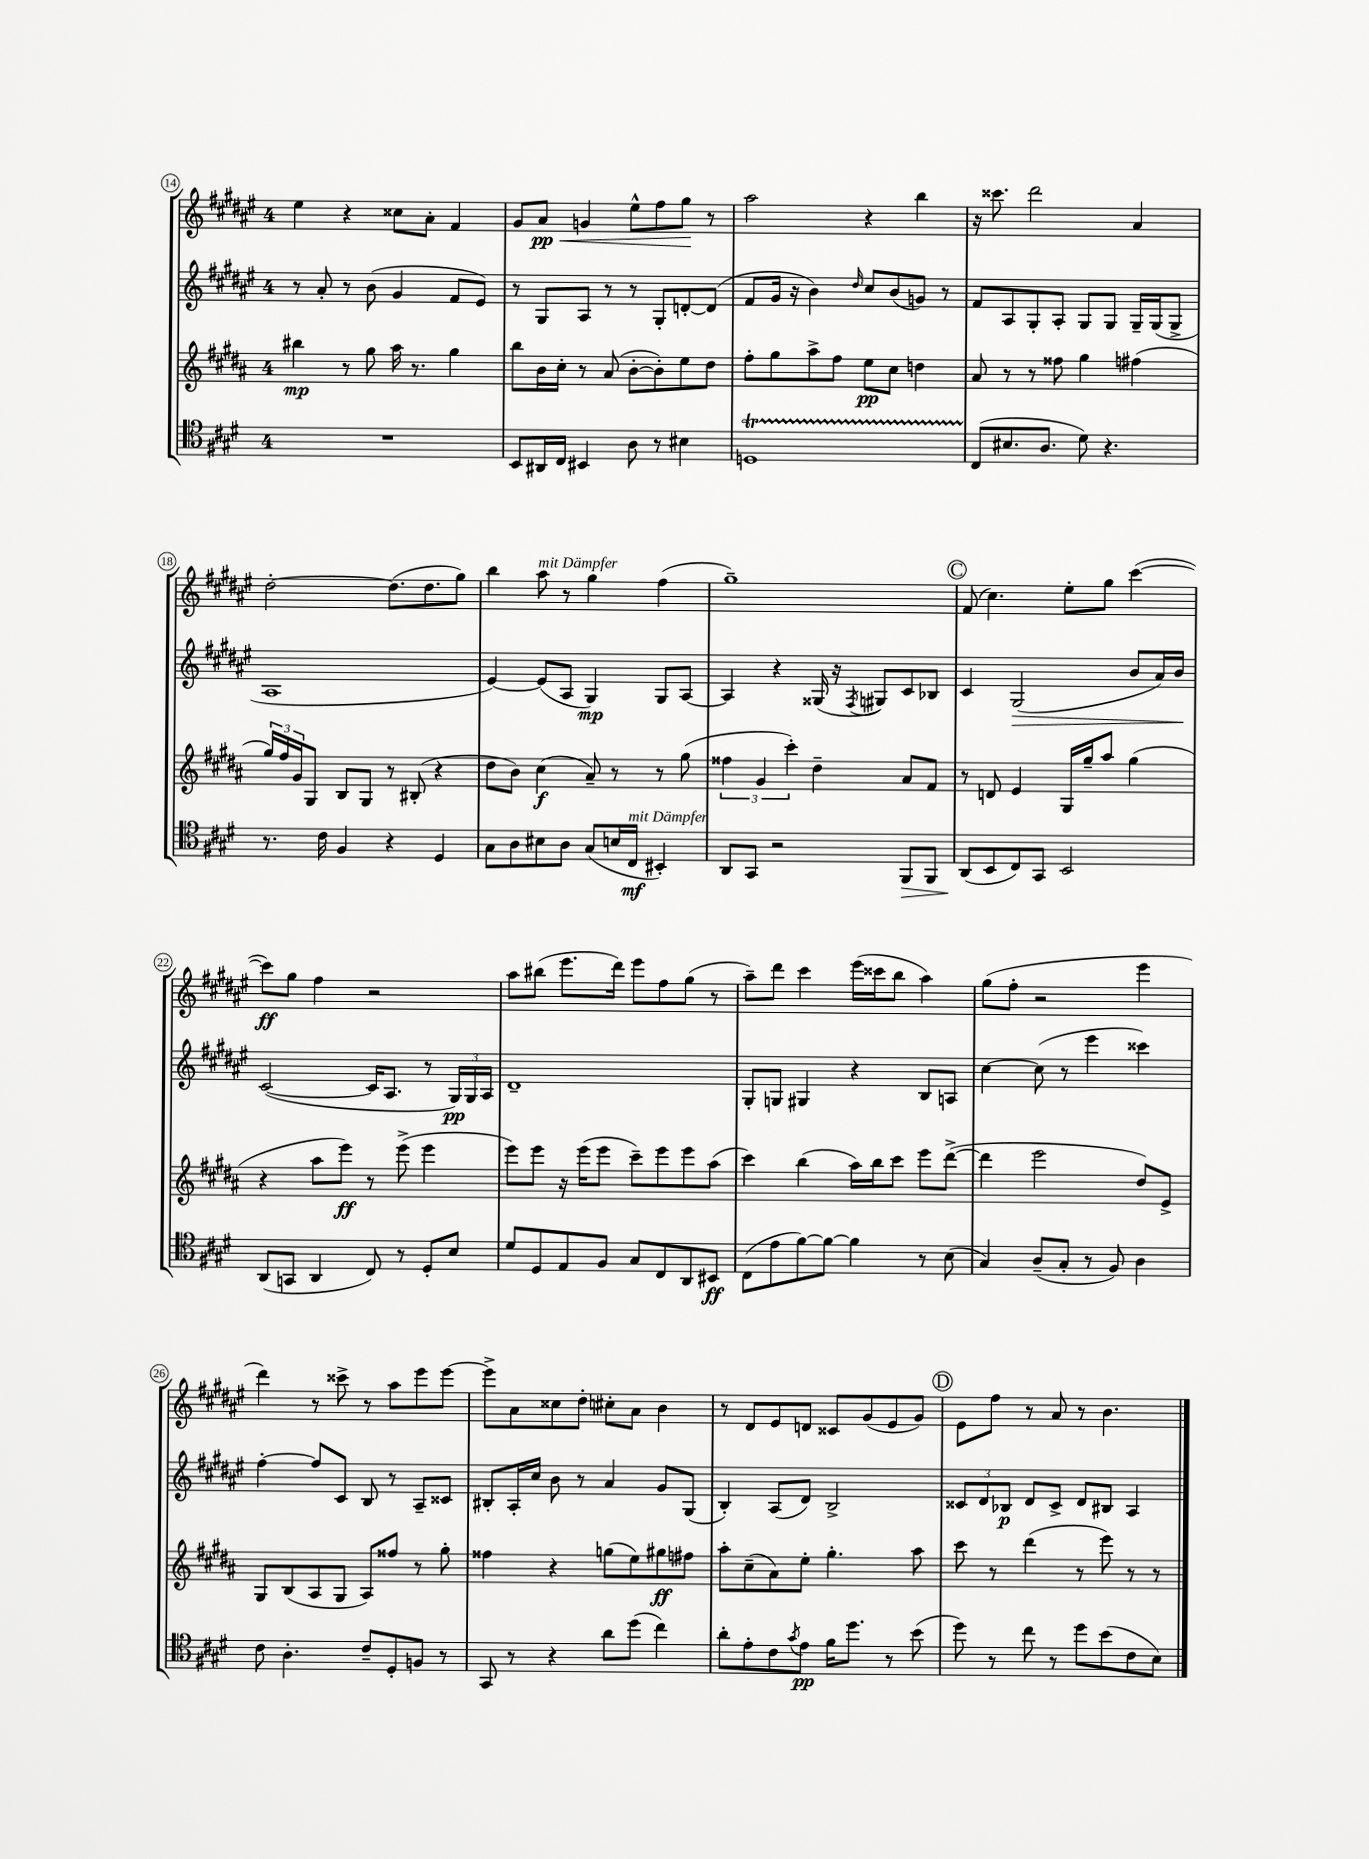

**kern	**kern	**kern	**kern
*staff4	*staff3	*staff2	*staff1
*clefC4	*clefG2	*clefG2	*clefG2
*k[f#c#g#d#]	*k[f#c#g#d#a#]	*k[f#c#g#d#a#e#]	*k[f#c#g#d#a#e#]
*M4/4	*M4/4	*M4/4	*M4/4
1r	4bb#	8r	4ee#
.	.	8a#'	.
.	8r	8r	4r
.	8gg#	(8b	.
.	16aa#	4g#	8cc##
.	8.r	.	.
.	.	.	8a#'
.	4gg#	8f#	4f#
.	.	8e#)	.
=	=	=	=
8BB	8bb	8r	8g#
16AA#	16b	8G#	8a#
16C#	16cc#'	.	.
4BB#	8r	8A#	4g
.	(8a#	8r	.
8A	[8b'	8r	8ee#^^
8r	8b'])	8G#'	8ff#
4B#	8ee	[8d'	8gg#
.	8dd#	(8d]	8r
=	=	=	=
1D	8ff#'	8f#	2aa#
.	8gg#	16g#	.
.	.	16r	.
.	8aa#^	4b)	.
.	8ff#	.	.
.	.	16qqdd#	.
.	8ee	8cc#	4r
.	8cc#	(8b	.
.	4dd	8g)	4bb
.	.	8r	.
=	=	=	=
(8C#	8a#	8f#	16r
.	.	.	8.ccc##
8.B#	8r	8A#	.
.	8r	8G#'	2ddd#
8.A	.	.	.
.	8ff##	8A#'	.
8d#)	4gg#	8G#	.
4.r	.	8G#	.
.	(4ff#	16G#~	4a#
.	.	(16G#	.
.	.	8G#^	.
=	=	=	=
8.r	24gg#)	1A#	[2dd#'
.	24ff#	.	.
.	24g#	.	.
.	8G#	.	.
16c#	.	.	.
4F#	8B	.	.
.	8G#	.	.
4r	8r	.	(8.dd#]
.	(8B#'	.	.
.	.	.	8.dd#
4D#	4r	.	.
.	.	.	8gg#)
=	=	=	=
8G#	8dd#	[4e#)	4bb
8A	8b)	.	.
8B#	(4cc#	(8e#]	8aa#
8A	.	8A#	8r
(8G#	8a#~)	4G#)	4gg#
16B	8r	.	.
16C#	.	.	.
4BB#')	8r	8G#	(4ff#
.	(8gg#	[8A#	.
=	=	=	=
8AA	6ff##	4A#]	1gg#~)
8GG#	.	.	.
.	6g#	.	.
2r	.	4r	.
.	6ccc#')	.	.
.	4dd#~	(16G##	.
.	.	16r	.
.	.	8qF#	.
.	.	8G#)	.
8FF#	8a#	8c#	.
8FF#	8f#	8B-	.
=	=	=	=
(8AA	8r	4c#	(8f#
8BB	8d	.	4.cc#)
8C#)	4e	(2G#	.
8GG#	.	.	.
2BB	16G#	.	8ee#'
.	16gg#~	.	.
.	8aa#	.	8gg#
.	(4gg#	8b	([4ccc#
.	.	16a#)	.
.	.	16b	.
=	=	=	=
(8AA	4r	([2c#	8ccc#])
8GG	.	.	8gg#
4AA	8aa#	.	4ff#
.	8eee)	.	.
8C#)	8r	16c#]	2r
.	.	8.A#	.
8r	(8eee^	.	.
8D#'	4eee	8r	.
8B	.	24G#)	.
.	.	24G#	.
.	.	24A#	.
=	=	=	=
8d#	8eee)	1d#~	8aa#
8D#	8eee	.	(8bb#
8E	16r	.	8.eee#
.	(16eee	.	.
8F#	8eee	.	.
.	.	.	16ddd#)
8G#	8ccc#~)	.	8eee#
8C#	8eee	.	8ff#
8AA	8eee	.	(8gg#
8BB#	(8aa#	.	8r
=	=	=	=
(8C#	4ccc#)	8G#'	8aa#~)
8e	.	8G	8ddd#
[8f#)	(4bb	4G#	4ccc#
8f#_	.	.	.
4f#]	16aa#)	4r	(16eee#
.	16bb	.	16ccc##
.	8ccc#	.	8bb
8r	8eee	8B	4aa#)
(8B	([8ddd#^	8A	.
=	=	=	=
4G#)	4ddd#]	[4cc#	(8gg#
.	.	.	8ff#'
(8A~	2eee	(8cc#]	2r
8G#'	.	8r	.
8r	.	4eee#	.
8F#)	.	.	.
4A	8dd#)	4ccc##)	4eee#
.	8e^	.	.
=	=	=	=
8c#	8G#	[4ff#'	4ddd#)
4.A'	(8B	.	.
.	8A#	8ff#]	8r
.	8G#	8c#	8ccc##^
8c#~	8A#)	8B	8r
8D#'	8ff##	8r	8aa#
8F	8r	8A#~	8eee#
8r	8gg#'	8c##	[8eee#
=	=	=	=
8GG#	4ff##	8B#'	8eee#^]
8r	.	16A#'	8a#
.	.	16cc#	.
4r	4r	8b	8cc##
.	.	8r	8dd#'
8a	(8gg	4a#	8cc#'
(8dd#	8ee)	.	8a#
4cc#)	8gg#	8g#	4b
.	8ff#	(8G#	.
=	=	=	=
8a'	8aa#'	4B')	8r
8e'	(8cc#~	.	8d#
8c#	8a#)	(8A#	8e#
8qg#	.	.	.
8e	8ee'	8d#)	8d
16f#	4.gg#'	2B^	8c##
8.dd#	.	.	.
.	.	.	(8g#
8r	.	.	8e#
(8b	8aa#	.	8g#)
=	=	=	=
8dd#)	8ccc#	12c##	8e#
.	.	12d#	.
8r	8r	.	8ff#
.	.	12B-	.
8cc#	(4ddd#	8d#	8r
8r	.	8c##^	8a#
8dd#	8r	8d#	8r
(8b	8eee)	8B#	4.b
8c#	8r	4A#	.
8B)	8r	.	.
==	==	==	==
*-	*-	*-	*-
